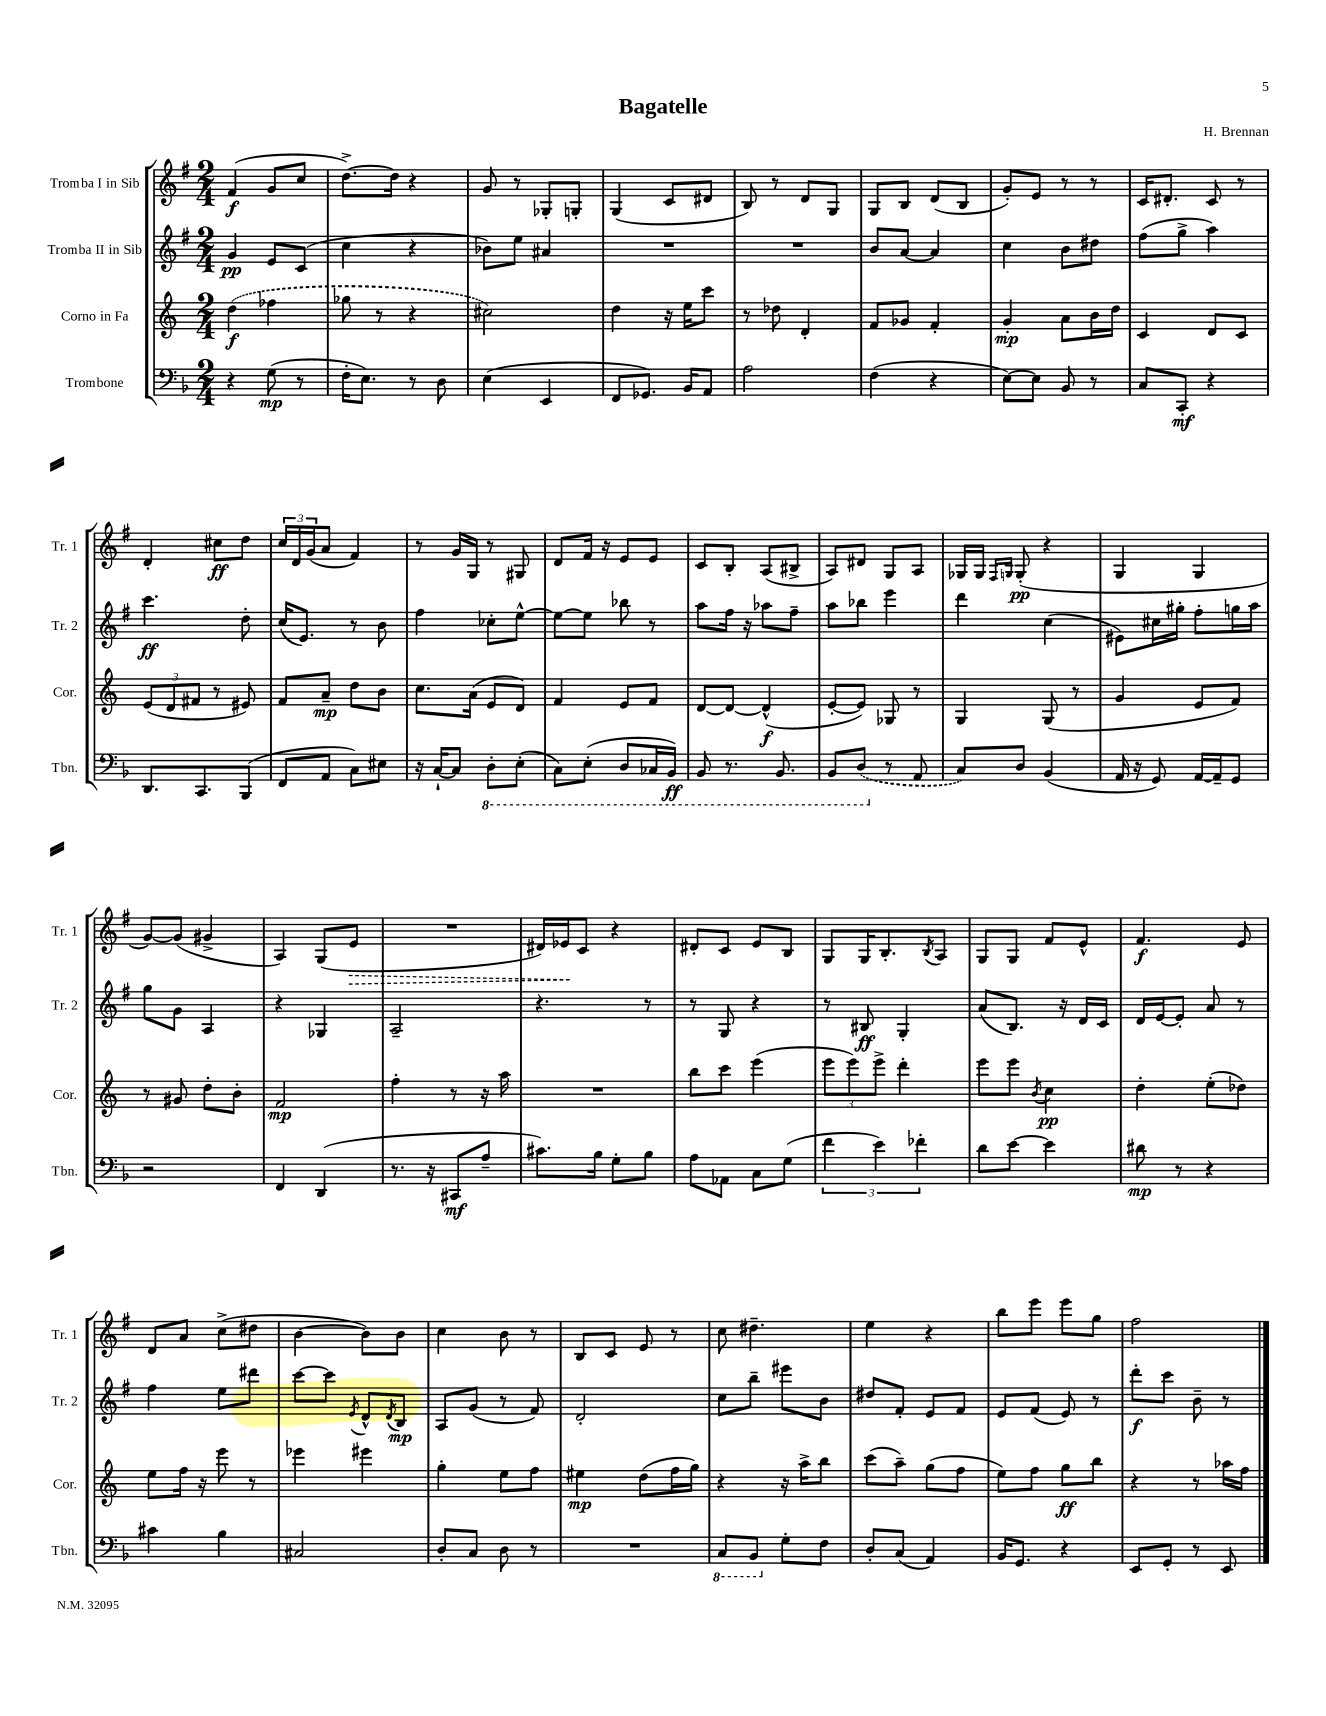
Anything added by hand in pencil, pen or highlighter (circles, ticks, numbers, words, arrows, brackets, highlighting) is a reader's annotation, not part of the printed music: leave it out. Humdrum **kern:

**kern	**dynam	**kern	**dynam	**kern	**dynam	**kern	**dynam
*part4	*part4	*part3	*part3	*part2	*part2	*part1	*part1
*staff4	*staff4	*staff3	*staff3	*staff2	*staff2	*staff1	*staff1
*I"Trombone	*	*I"Corno in Fa	*	*I"Tromba II in Sib	*	*I"Tromba I in Sib	*
*I'Tbn.	*	*I'Cor.	*	*I'Tr. 2	*	*I'Tr. 1	*
*clefF4	*	*clefG2	*	*clefG2	*	*clefG2	*
*k[b-]	*	*k[]	*	*k[f#]	*	*k[f#]	*
*M2/4	*	*M2/4	*	*M2/4	*	*M2/4	*
=1	=1	=1	=1	=1	=1	=1	=1
4r	.	(4dd\	f	4g/	pp	(4f#/	f
(8G\	mp	4ff-X\	.	8e/L	.	8g/L	.
8r	.	.	.	(8c/J	.	8cc/J	.
=2	=2	=2	=2	=2	=2	=2	=2
16F'\KL	.	8gg-X\	.	4cc\	.	[8.dd^\L)	.
8.E\J)	.	.	.	.	.	.	.
.	.	8r	.	.	.	.	.
.	.	.	.	.	.	16dd\Jk]	.
8r	.	4r	.	4r	.	4r	.
8D\	.	.	.	.	.	.	.
=3	=3	=3	=3	=3	=3	=3	=3
(4E\	.	2cc#X\)	.	8b-X\L)	.	8g/	.
.	.	.	.	8ee\J	.	8r	.
4EE/	.	.	.	4a#X/	.	8G-X'/L	.
.	.	.	.	.	.	8Gn'/J	.
=4	=4	=4	=4	=4	=4	=4	=4
8FF/L	.	4dd\	.	2r	.	(4G/	.
8.GG-X/J)	.	.	.	.	.	.	.
.	.	16r	.	.	.	8c/L	.
16BB-/KL	.	16ee\KL	.	.	.	.	.
8AA/J	.	8ccc\J	.	.	.	8d#X/J	.
=5	=5	=5	=5	=5	=5	=5	=5
2A\	.	8r	.	2r	.	8B/)	.
.	.	8dd-X\	.	.	.	8r	.
.	.	4d'/	.	.	.	8d/L	.
.	.	.	.	.	.	8G/J	.
=6	=6	=6	=6	=6	=6	=6	=6
(4F\	.	8f/L	.	8b/L	.	8G/L	.
.	.	8g-X/J	.	[8a/J	.	8B/J	.
4r	.	4f'/	.	4a/]	.	(8d/L	.
.	.	.	.	.	.	8B/J	.
=7	=7	=7	=7	=7	=7	=7	=7
[8E\L)	.	4g'/	mp	4cc\	.	8g'/L)	.
8E\J]	.	.	.	.	.	8e/J	.
8BB-/	.	8a\L	.	8b\L	.	8r	.
8r	.	16b\L	.	8dd#X\J	.	8r	.
.	.	16dd\JJ	.	.	.	.	.
=8	=8	=8	=8	=8	=8	=8	=8
8C/L	.	4c/	.	(8ff#\L	.	16c/KL	.
.	.	.	.	.	.	8.d#X'/J	.
8CC'/J	mf	.	.	8gg^\J	.	.	.
4r	.	8d/L	.	4aa\)	.	8c/	.
.	.	8c/J	.	.	.	8r	.
!!LO:LB:g=z
=9	=9	=9	=9	=9	=9	=9	=9
8.DD/L	.	(12e/L	.	4.ccc\	ff	4d'/	.
.	.	12d/	.	.	.	.	.
.	.	12f#X/J	.	.	.	.	.
8.CC/	.	.	.	.	.	.	.
.	.	8r	.	.	.	8cc#X\L	ff
(8BBB-/J	.	8e#X/)	.	8dd'\	.	8dd\J	.
=10	=10	=10	=10	=10	=10	=10	=10
8FF/L	.	8f/L	.	(16cc/KL	.	24cc/LL	.
.	.	.	.	.	.	24d/	.
.	.	.	.	8.e/J)	.	.	.
.	.	.	.	.	.	(24g/J	.
8AA/J	.	8a~/J	mp	.	.	8a/J	.
8C\L)	.	8dd\L	.	8r	.	4f#/)	.
8E#X\J	.	8b\J	.	8b\	.	.	.
=11	=11	=11	=11	=11	=11	=11	=11
16r	.	8.cc\L	.	4ff#\	.	8r	.
[16C`/KL	.	.	.	.	.	.	.
8C/J]	.	.	.	.	.	16g/LL	.
.	.	(16a\Jk	.	.	.	16G/JJ	.
*8ba	*	*	*	*	*	*	*
8DD'\L	.	8e/L	.	8cc-X'\L	.	8r	.
(8EE'\J	.	8d/J)	.	[8ee^^\J	.	8G#X/	.
=12	=12	=12	=12	=12	=12	=12	=12
8CC\L)	.	4f/	.	8ee\L_	.	8d/L	.
(8EE'\J	.	.	.	8ee\J]	.	16f#/Jk	.
.	.	.	.	.	.	16r	.
8DD/L	.	8e/L	.	8bb-X\	.	8e/L	.
16CC-X/L	.	8f/J	.	8r	.	8e/J	.
16BBB-/JJ)	ff	.	.	.	.	.	.
=13	=13	=13	=13	=13	=13	=13	=13
8BBB-/	.	[8d/L	.	8aa\L	.	8c/L	.
8.r	.	8d/J_	.	16ff#\Jk	.	8B'/J	.
.	.	.	.	16r	.	.	.
.	.	(4d^^/]	f	8aa-X\L	.	(8A/L	.
8.BBB-/	.	.	.	.	.	.	.
.	.	.	.	8ff#~\J	.	8B#X^/J	.
=14	=14	=14	=14	=14	=14	=14	=14
8BBB-/L	.	[8e'/L	.	8aa\L	.	8A/L)	.
(8DD/J	.	8e/J])	.	8bb-X\J	.	8d#X/J	.
*X8ba	*	*	*	*	*	*	*
8r	.	8G-X/	.	4eee\	.	8G/L	.
8AA/	.	8r	.	.	.	8A/J	.
=15	=15	=15	=15	=15	=15	=15	=15
8C/L)	.	4G/	.	4ddd\	.	16G-X/LL	.
.	.	.	.	.	.	16G-/JJ	.
.	.	.	.	.	.	16qqF#/LL	.
.	.	.	.	.	.	16qqGn/JJ	.
8D/J	.	.	.	.	.	(8G'/	pp
(4BB-/	.	(8G/	.	(4cc\	.	4r	.
.	.	8r	.	.	.	.	.
=16	=16	=16	=16	=16	=16	=16	=16
16AA/	.	4g/	.	8e#X\L)	.	4G/	.
16r	.	.	.	.	.	.	.
8GG/)	.	.	.	16cc#X\L	.	.	.
.	.	.	.	16gg#X'\JJ	.	.	.
[16AA/LL	.	8e/L	.	8ff#'\L	.	4G/	.
16AA~/J]	.	.	.	.	.	.	.
8GG/J	.	8f/J)	.	16ggn\L	.	.	.
.	.	.	.	16aa\JJ	.	.	.
!!LO:LB:g=z
=17	=17	=17	=17	=17	=17	=17	=17
2r	.	8r	.	8gg\L	.	[8g/L)	.
.	.	8g#X/	.	8g\J	.	(8g/J]	.
.	.	8dd'\L	.	4A/	.	4g#X^/	.
.	.	8b'\J	.	.	.	.	.
=18	=18	=18	=18	=18	=18	=18	=18
4FF/	.	2f/	mp	4r	.	4A/)	.
(4DD/	.	.	.	4G-X/	.	(8G/L	.
!	!	!	!	!	!	!	!LO:HP:b
.	.	.	.	.	.	8e/J	>
=19	=19	=19	=19	=19	=19	=19	=19
8.r	.	4ff'\	.	2A~/	.	2r	.
16r	.	.	.	.	.	.	.
8CC#X/L	mf	8r	.	.	.	.	.
8A~/J	.	16r	.	.	.	.	.
.	.	16aa\	.	.	.	.	.
=20	=20	=20	=20	=20	=20	=20	=20
8.c#X\L)	.	2r	.	4.r	.	16d#X/LL)	.
.	.	.	.	.	.	16e-X/J	.
.	.	.	.	.	.	8c/J	]
16B-\Jk	.	.	.	.	.	.	.
8G'\L	.	.	.	.	.	4r	.
8B-\J	.	.	.	8r	.	.	.
=21	=21	=21	=21	=21	=21	=21	=21
8A\L	.	8bb\L	.	8r	.	8d#X'/L	.
8AA-X\J	.	8ccc\J	.	8G/	.	8c/J	.
8C\L	.	(4eee\	.	4r	.	8e/L	.
(8G\J	.	.	.	.	.	8B/J	.
=22	=22	=22	=22	=22	=22	=22	=22
6f\	.	12eee\L	.	8r	.	8G/L	.
.	.	12eee\)	.	.	.	.	.
.	.	.	.	8B#X/	ff	16G/K	.
6e\)	.	12eee^\J	.	.	.	.	.
.	.	.	.	.	.	8.B'/	.
.	.	4ddd'\	.	4G'/	.	.	.
6f-X'\	.	.	.	.	.	.	.
.	.	.	.	.	.	8qB/	.
.	.	.	.	.	.	8A/J	.
=23	=23	=23	=23	=23	=23	=23	=23
8d\L	.	8eee\L	.	(8a/L	.	8G/L	.
[8e\J	.	8eee\J	.	8.B/J)	.	8G/J	.
.	.	8qb/	.	.	.	.	.
4e\]	.	4cc\	pp	.	.	8f#/L	.
.	.	.	.	16r	.	.	.
.	.	.	.	16d/LL	.	8e^^/J	.
.	.	.	.	16c/JJ	.	.	.
=24	=24	=24	=24	=24	=24	=24	=24
8d#X\	mp	4dd'\	.	16d/LL	.	4.f#/	f
.	.	.	.	[16e/J	.	.	.
8r	.	.	.	8e'/J]	.	.	.
4r	.	(8ee'\L	.	8a/	.	.	.
.	.	8dd-X\J)	.	8r	.	8e/	.
!!LO:LB:g=z
=25	=25	=25	=25	=25	=25	=25	=25
4c#X\	.	8ee\L	.	4ff#\	.	8d/L	.
.	.	16ff\Jk	.	.	.	8a/J	.
.	.	16r	.	.	.	.	.
4B-\	.	8eee\	.	8ee\L	.	(8cc^\L	.
.	.	8r	.	8ddd#X\J	.	8dd#X\J	.
=26	=26	=26	=26	=26	=26	=26	=26
2C#X/	.	4eee-X\	.	[8ccc\L	.	[4b\	.
.	.	.	.	8ccc\J]	.	.	.
.	.	.	.	8qe/	.	.	.
.	.	4eee#X\	.	8d^^/L	.	8b\L])	.
.	.	.	.	8qd/	.	.	.
.	.	.	.	8B/J	mp	8b\J	.
=27	=27	=27	=27	=27	=27	=27	=27
8D'/L	.	4gg'\	.	8A/L	.	4cc\	.
8C/J	.	.	.	(8g/J	.	.	.
8D\	.	8ee\L	.	8r	.	8b\	.
8r	.	8ff\J	.	8f#/)	.	8r	.
=28	=28	=28	=28	=28	=28	=28	=28
2r	.	4ee#X\	mp	2d'/	.	8B/L	.
.	.	.	.	.	.	8c/J	.
.	.	(8dd\L	.	.	.	8e/	.
.	.	16ff\L	.	.	.	8r	.
.	.	16gg\JJ)	.	.	.	.	.
=29	=29	=29	=29	=29	=29	=29	=29
*8ba	*	*	*	*	*	*	*
8CC/L	.	4r	.	8cc\L	.	8cc\	.
8BBB-/J	.	.	.	8bb~\J	.	4.dd#X~\	.
*X8ba	*	*	*	*	*	*	*
8G'\L	.	16r	.	8eee#X\L	.	.	.
.	.	16aa^\KL	.	.	.	.	.
8F\J	.	8bb\J	.	8b\J	.	.	.
=30	=30	=30	=30	=30	=30	=30	=30
8D'/L	.	(8ccc\L	.	8dd#X/L	.	4ee\	.
(8C/J	.	8aa~\J)	.	8f#'/J	.	.	.
4AA/)	.	(8gg\L	.	8e/L	.	4r	.
.	.	8ff\J	.	8f#/J	.	.	.
=31	=31	=31	=31	=31	=31	=31	=31
16BB-/KL	.	8ee\L)	.	8e/L	.	8bb\L	.
8.GG/J	.	.	.	.	.	.	.
.	.	8ff\J	.	(8f#/J	.	8eee\J	.
4r	.	8gg\L	ff	8e/)	.	8eee\L	.
.	.	8bb\J	.	8r	.	8gg\J	.
=32	=32	=32	=32	=32	=32	=32	=32
8EE/L	.	4r	.	8ddd'\L	f	2ff#\	.
8GG'/J	.	.	.	8ccc\J	.	.	.
8r	.	8r	.	8b~\	.	.	.
8EE/	.	16aa-X\LL	.	8r	.	.	.
.	.	16ff\JJ	.	.	.	.	.
==	==	==	==	==	==	==	==
*-	*-	*-	*-	*-	*-	*-	*-
